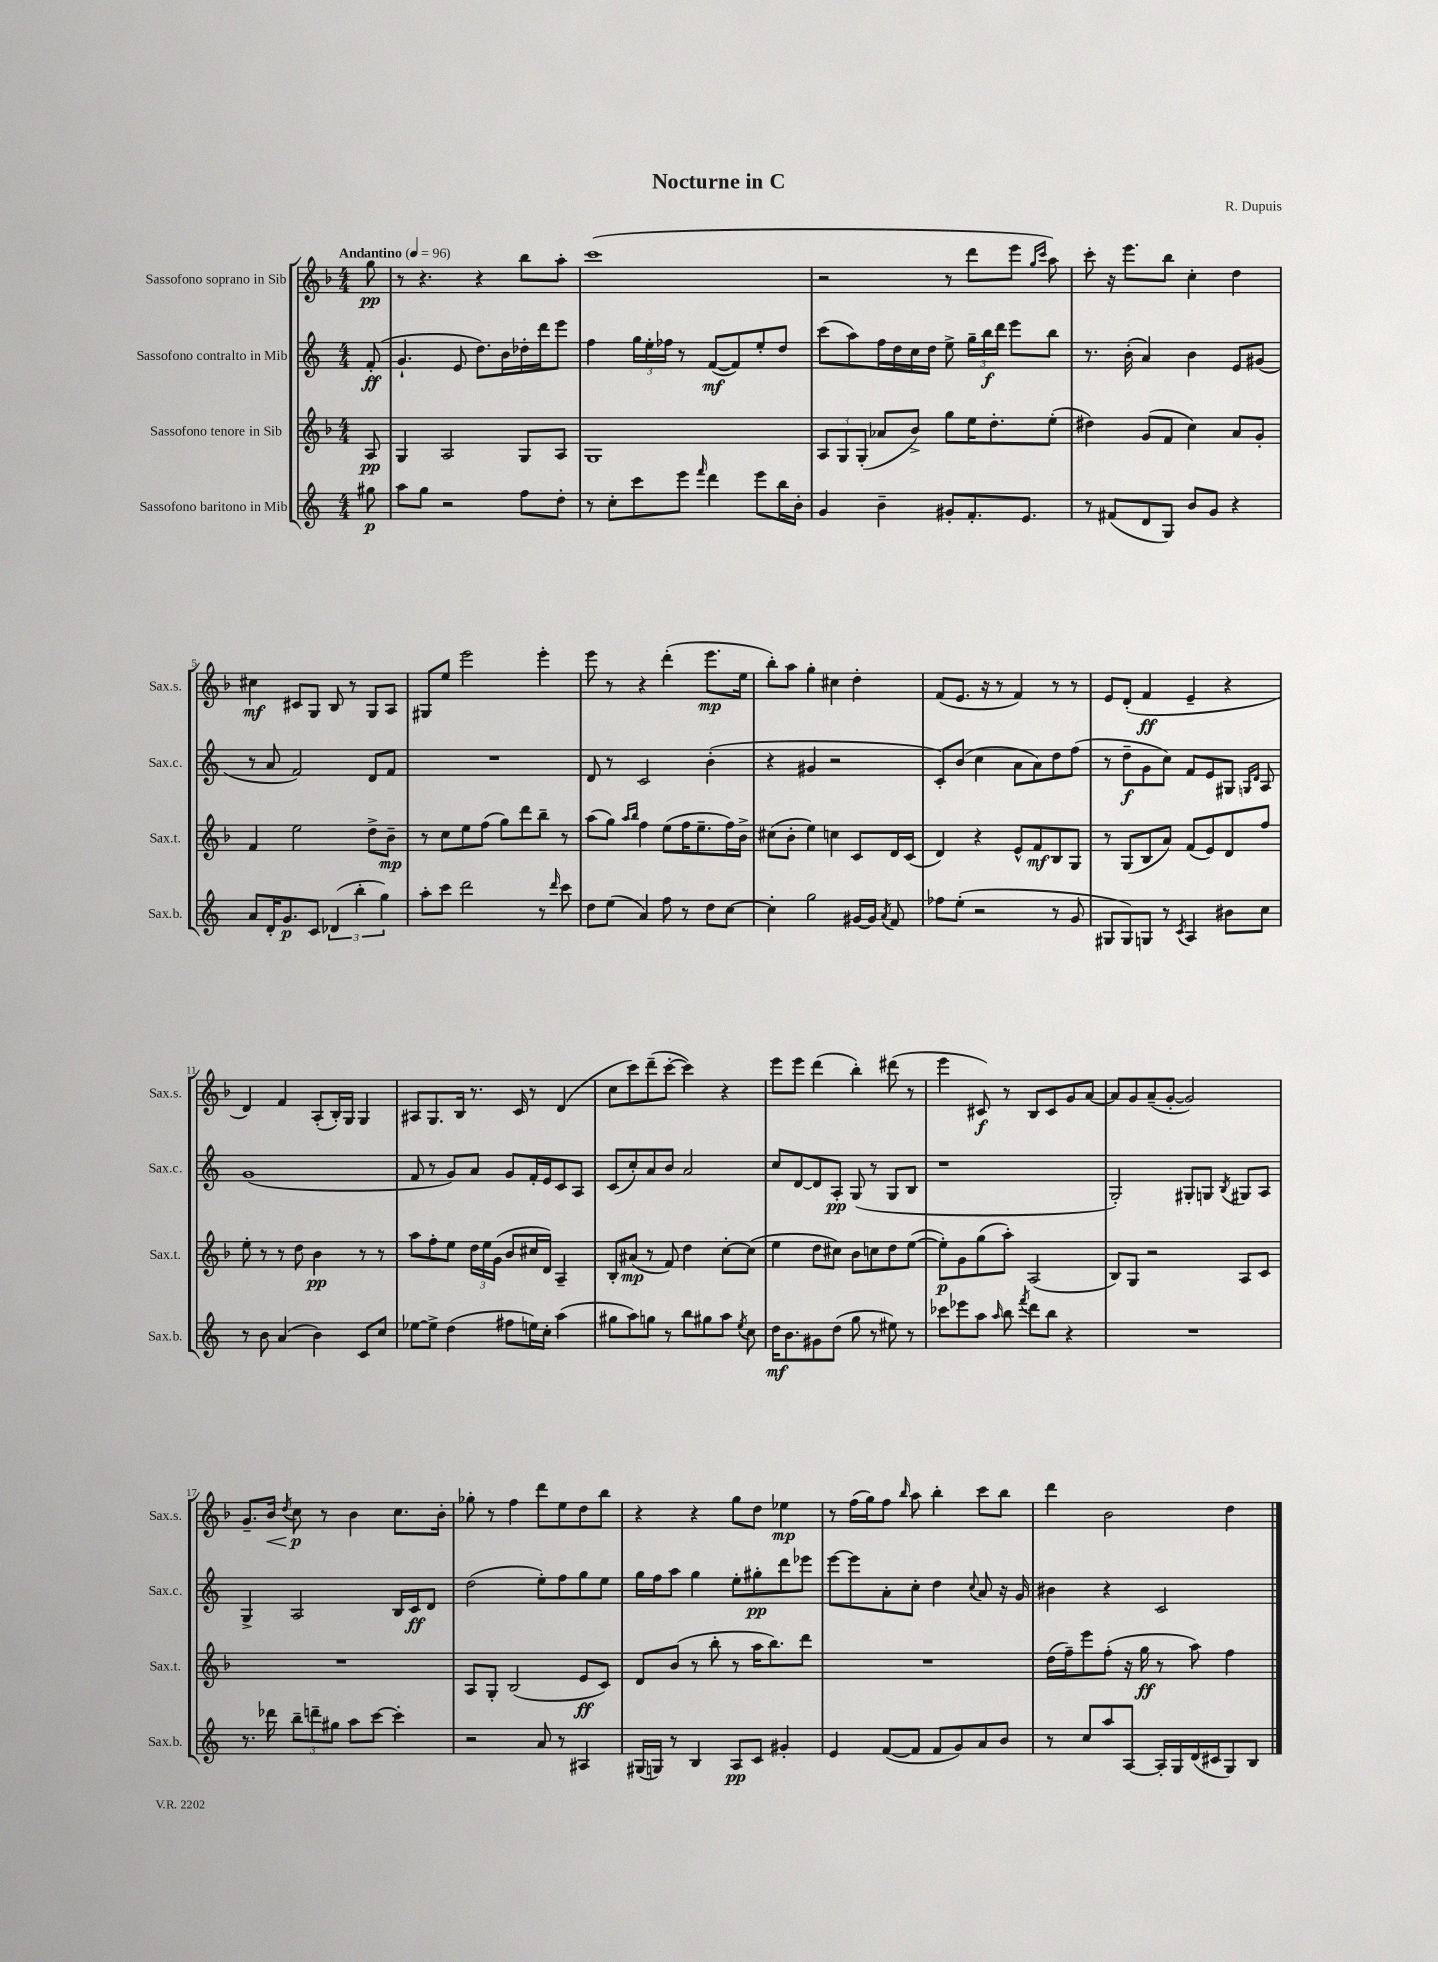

**kern	**kern	**kern	**kern
*staff4	*staff3	*staff2	*staff1
*clefG2	*clefG2	*clefG2	*clefG2
*k[]	*k[b-]	*k[]	*k[b-]
*M4/4	*M4/4	*M4/4	*M4/4
*MM96	*MM96	*MM96	*MM96
8gg#\	8A/	(8f'/	8gg\
=	=	=	=
8aa\L	4G/	4.g`/	8r
8gg\J	.	.	4.r
2r	2A/	.	.
.	.	8e/	.
.	.	8.dd\L)	4r
.	.	16b\L	.
8ff\L	8G/L	16dd-'\	8bb-\L
.	.	16ddd\J	.
8dd'\J	8A/J	8eee\J	8aa'\J
=	=	=	=
8r	1G	4ff\	(1ccc
8cc'\L	.	.	.
8ccc\	.	24gg\LL	.
.	.	24ee'\	.
.	.	24ff-\JJ	.
8eee\J	.	8r	.
16qqfff/	.	.	.
4ddd\	.	([8f/L	.
.	.	8f/])	.
8eee\L	.	8ee'/	.
16bb\L	.	8dd/J	.
16b'\JJ	.	.	.
=	=	=	=
4g/	12A/L	(8ccc\L	2r
.	12G/	.	.
.	.	8aa\)	.
.	(12G'/J	.	.
4b~\	8a-/L	16ff\L	.
.	.	16dd\	.
.	8b-^/J)	16cc\	.
.	.	16dd\JJ	.
8g#'/L	8gg\L	8ee^\	8r
8.f'/	16ee\K	24gg~\LL	8ddd\L
.	.	24bb\	.
.	8.dd'\	.	.
.	.	24ddd\JJ	.
.	.	8eee\L	8eee\J
8.e/J	.	.	.
.	.	.	16qqgg/LL
.	.	.	16qqccc/JJ
.	(8ee'\J	8bb\J	8aa\)
=	=	=	=
8r	4dd#\)	8.r	8ccc'\
(8f#/L	.	.	16r
.	.	(16b'\	8.eee\L
8d/	(8g/L	4a/)	.
8G/J)	8f/J	.	8bb-\J
8b/L	4cc\)	4b\	4cc'\
8g/J	.	.	.
4r	8a/L	8e/L	4dd\
.	8g'/J	(8g#/J	.
=	=	=	=
8a/L	4f/	8r	4cc#\
16d'/K	.	8a/	.
8.g/	.	.	.
.	2ee\	2f/)	8c#/L
8c/J	.	.	8G/J
(6d-/	.	.	8B-/
.	.	.	8r
6bb'\	.	.	.
.	8dd^\L	8d/L	8G/L
6gg\)	.	.	.
.	8b-~\J	8f/J	8A/J
=	=	=	=
8aa'\L	8r	1r	8G#/L
8ccc\J	8cc\L	.	8ee/J
2ddd\	8ee\	.	2eee\
.	(8ff\J	.	.
.	8gg\L)	.	.
.	8ddd\	.	.
8r	8bb-~\J	.	4eee'\
16qqddd/	.	.	.
8ccc\	8r	.	.
=	=	=	=
8dd\L	(8aa\L	8d/	8eee\
(8ee\J	8gg\J)	8r	8r
.	16qqaa/LL	.	.
.	16qqbb-/JJ	.	.
4a/)	4ff\	2c/	4r
8ff\	(8ee\L	.	(4ddd'\
8r	16ff\K	.	.
.	8.ee~\	.	.
8dd\L	.	(4b'\	8.eee\L
[8cc\J	16ff\L)	.	.
.	16b-^\JJ	.	16ee\Jk
=	=	=	=
4cc'\]	(8cc#\L	4r	8bb-'\L)
.	8b-'\J	.	8aa\J
2gg\	4ee\)	4g#/	4gg'\
.	4cc\	2r	4cc#\
[16g#/LL	8c/L	.	4dd'\
16g#/]JJ	.	.	.
8qa/	.	.	.
8f/	16d/L	.	.
.	(16c/JJ	.	.
=	=	=	=
8ff-\L	4d/)	8c'/L)	(8f/L
(8ee'\J	.	(8b/J	8.e/J
2r	4r	4cc\	.
.	.	.	16r
.	.	.	8r
.	8e^^/L	8a\L	4f/)
.	8f/	8a\)	.
8r	8B-/	8dd\	8r
8g/	8G/J	(8ff\J	8r
=	=	=	=
8G#/L	8r	8r	8e/L
8G#/)	(8G/L	8dd~\L	(8d'/J
8G/J	8B-/	8g\	4f/
8r	8a/J)	8cc\J)	.
8qc/	.	.	.
4A/	(8f/L	8f/L	4e~/
.	8e/)	8e/	.
8b#\L	8d/	8G#/J	4r
.	.	16qqG/LL	.
.	.	16qqd/JJ	.
8cc\J	8ff/J	8A/	.
=	=	=	=
8r	8ee'\	(1g	4d/)
8b\	8r	.	.
(4a/	8r	.	4f/
.	8dd\	.	.
4b\)	4b-\	.	(8A'/L
.	.	.	16B-'/L)
.	.	.	16G/JJ
8c/L	8r	.	4G/
8cc/J	8r	.	.
=	=	=	=
[8ee-\L	8aa\L	8f/	8A#/L
8ee-^\]J	8ff'\	8r	8.G/
(4dd\	8ee\J	8g/L)	.
.	.	.	16B-/Jk
.	24dd\LL	8a/J	8.r
.	24ee\	.	.
.	(24g\JJ	.	.
8ff#\L	8b-/L	8g/L	.
.	.	.	16c/
16ee\L)	16cc#/L	16f'/L	8r
16cc'\JJ	16d/JJ)	16e/J	.
(4aa\	4A~/	8c/	(4d/
.	.	8A/J	.
=	=	=	=
8gg#\L	8B-'/L	(8c/L	8cc\L
8aa\)	(8a#/J	8cc'/)	8ccc\)
8gg\J	8r	8a/	(8ddd~\
8r	8f/)	8b/J	[8ccc'\J
8bb\L	4dd\	2a/	4ccc\])
8gg#\	.	.	.
8aa\J	[8cc'\L	.	4r
8qee/	.	.	.
8cc\	(8cc\]J	.	.
=	=	=	=
16dd\LK	4ee\	8cc/L	8eee\L
8.b\	.	.	.
.	.	[8d/	8eee\J
8g#\	8dd\L	8d/]	(4ddd\
(8dd\J	8cc#\J)	8A'/J	.
8gg\	8b-\L	(8G/	4bb-'\)
8r	8cc\	8r	.
8ee#\)	8dd\	8G/L	(8ddd#\
8r	([8ee\J	8B/J	8r
=	=	=	=
8ccc-\L	8ee'\]L)	1r	4eee\
8eee-\	8g\	.	.
8aa\J	(8gg\	.	8c#/)
16qqaa/	.	.	.
8bb\	8aa'\J)	.	8r
8qfff/	.	.	.
8ddd\L	(2A/	.	8B-/L
8bb\J	.	.	8c#/
4r	.	.	8g/
.	.	.	[8a/J
=	=	=	=
1r	8B-/L)	2G'/)	8a/]L
.	8G/J	.	8g/
.	2r	.	(8a~/
.	.	.	[8g'/J
.	.	8G#'/L	2g/])
.	.	8G/J	.
.	.	8qB/	.
.	8A/L	8G#/L	.
.	8c/J	8A/J	.
=	=	=	=
8.r	1r	4G^/	8.g~/L
16ddd-\	.	.	16b-/Jk
.	.	.	8qdd/
12bb~\L	.	2A/	8cc\
12ddd~\	.	.	.
.	.	.	8r
12gg#\J	.	.	.
8aa\L	.	.	4b-\
[8ccc\J	.	.	.
4ccc'\]	.	16B/LL	8.cc\L
.	.	16c/J	.
.	.	8d/J	.
.	.	.	16b-'\Jk
=	=	=	=
2r	8A/L	(2dd\	8gg-'\
.	8G'/J	.	8r
.	(2B-/	.	4ff\
8a/	.	8ee'\L)	8ddd\L
8r	.	8ff\	8ee\
4A#/	8e/L	8gg\	8dd\
.	8c/J)	8ee\J	8bb-\J
=	=	=	=
(16G#/LL	8d/L	16gg\LL	4r
16G/JJ)	.	16ff\J	.
8r	(8b-/J	8aa\J	.
4B/	8r	4gg\	4r
.	8bb-'\	.	.
8A/L	8r	8ee'\L	8gg\L
8c/J	16aa\LK	8gg#'\	8dd\J
.	8.bb-\)	.	.
4g#'/	.	8ddd\	4ee-\
.	8ddd\J	8eee-\J	.
=	=	=	=
4e/	1r	[8eee\L	8r
.	.	8eee\]	(16ff\LL
.	.	.	16gg\J)
([8f/L	.	8a'\	8ff\J
.	.	.	16qqbb-/
8f/]J	.	8cc'\J	8aa\
8f/L	.	4dd\	4bb-'\
8g/)	.	.	.
.	.	8qqcc/	.
8a/	.	8a/	8ccc\L
8b/J	.	16r	8bb-\J
.	.	16g/	.
=	=	=	=
8r	(16dd\LL	4b#\	4ddd\
.	16ff~\J)	.	.
8cc/L	8eee\	.	.
8aa/	(8ff'\J	4r	2b-\
[8A/J	16r	.	.
.	16gg\	.	.
16A'/]LL	8r	2c/	.
16G/	.	.	.
(16d/	8aa\)	.	.
16c#/J	.	.	.
8G/)	4ff\	.	4dd\
8B/J	.	.	.
==	==	==	==
*-	*-	*-	*-
